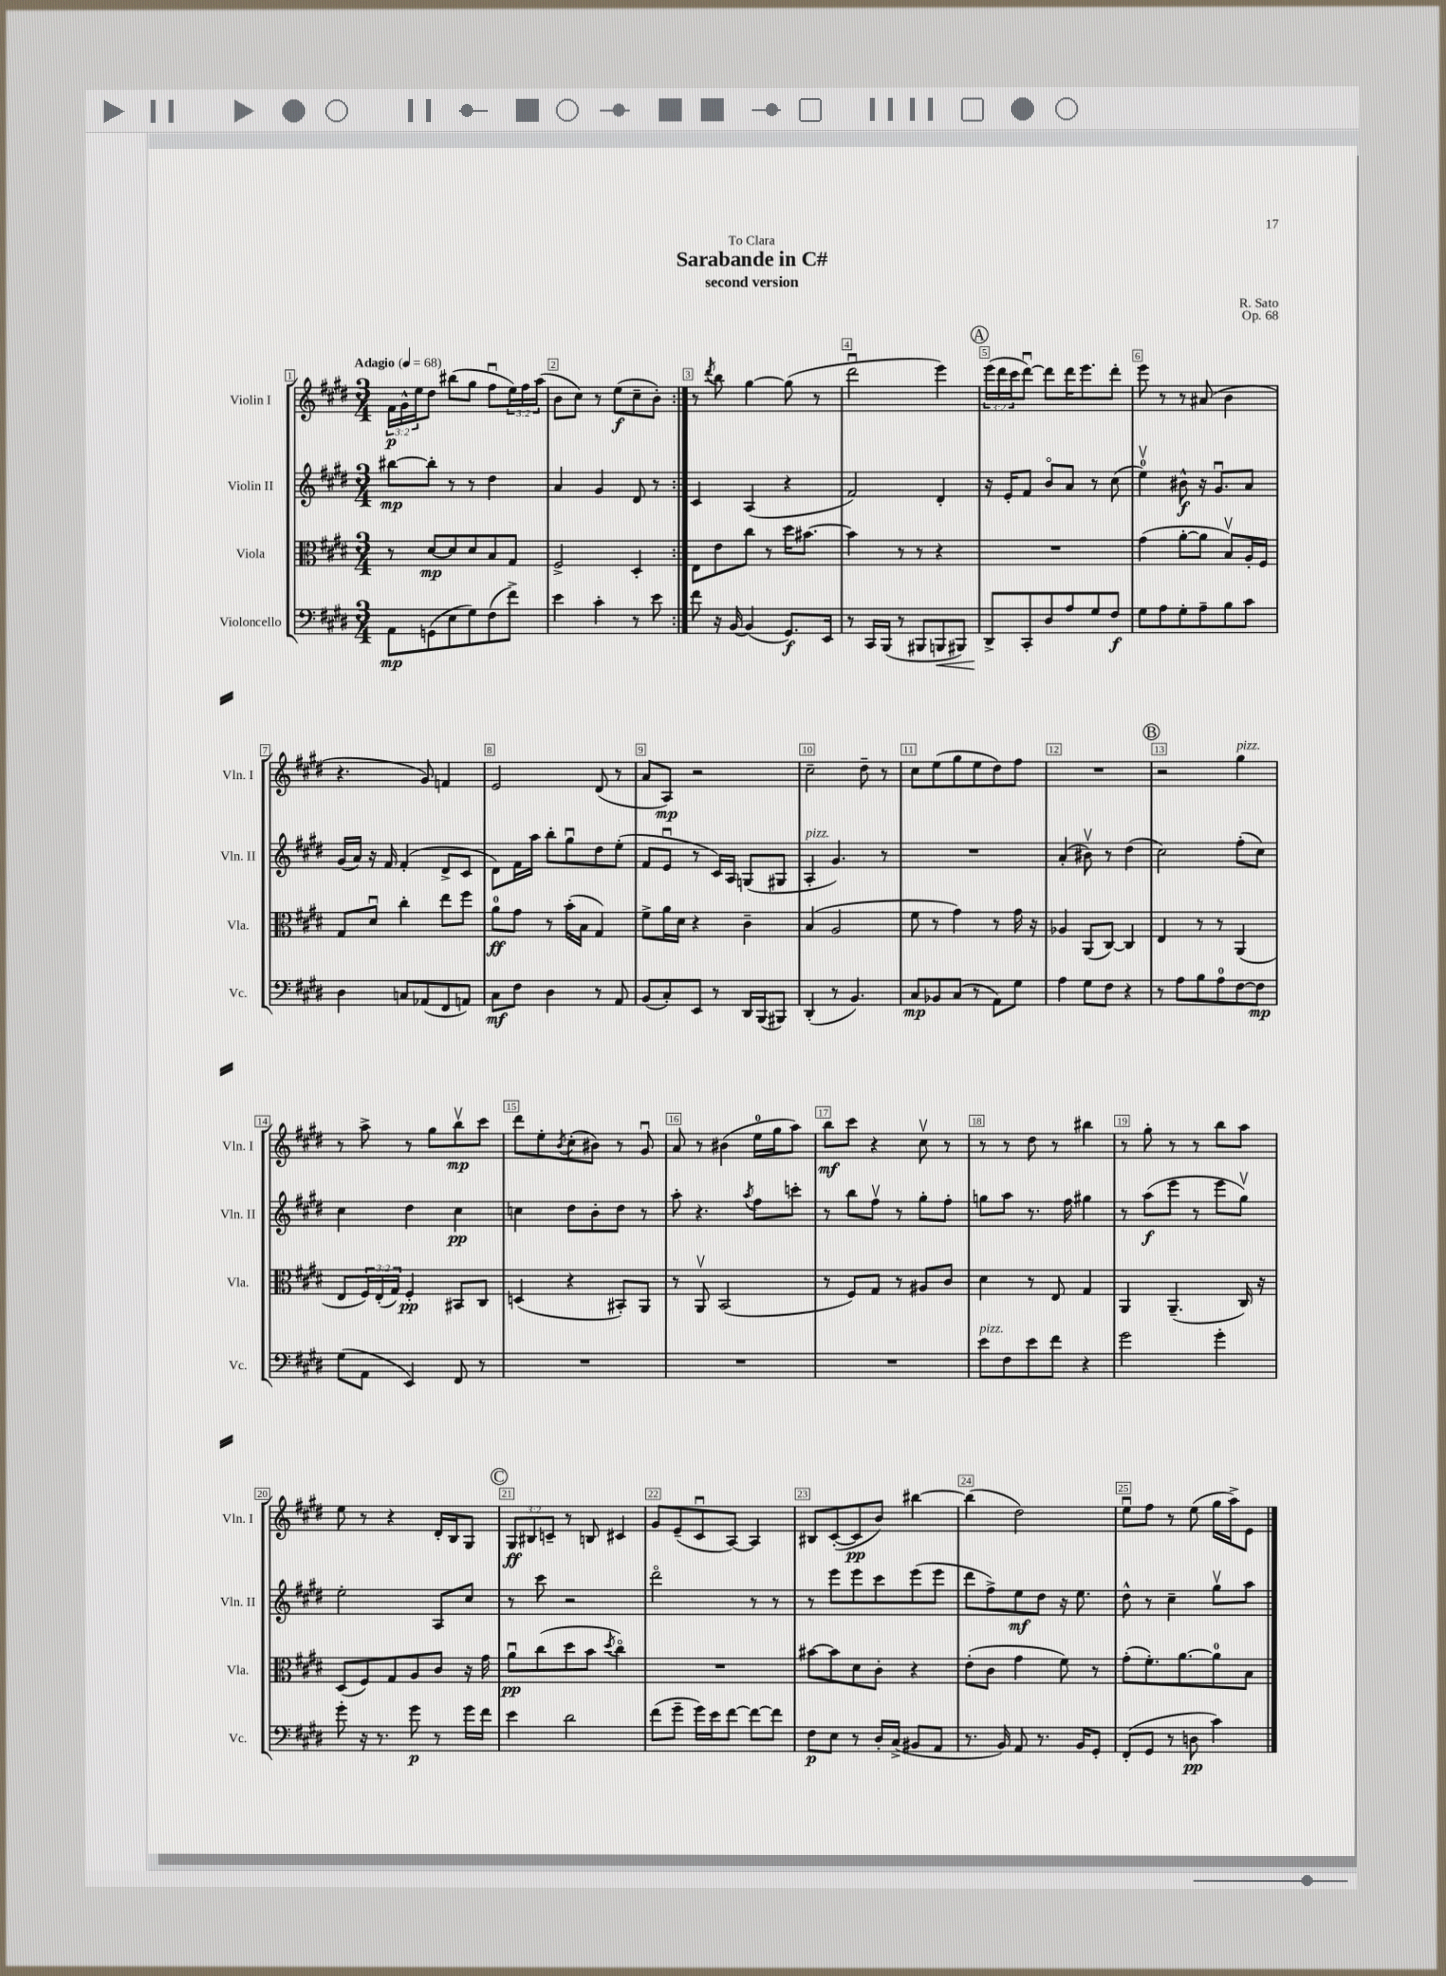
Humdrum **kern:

**kern	**dynam	**kern	**dynam	**kern	**dynam	**kern	**dynam
*part4	*part4	*part3	*part3	*part2	*part2	*part1	*part1
*staff4	*staff4	*staff3	*staff3	*staff2	*staff2	*staff1	*staff1
*I"Violoncello	*	*I"Viola	*	*I"Violin II	*	*I"Violin I	*
*I'Vc.	*	*I'Vla.	*	*I'Vln. II	*	*I'Vln. I	*
*clefF4	*	*clefC3	*	*clefG2	*	*clefG2	*
*k[f#c#g#d#]	*	*k[f#c#g#d#]	*	*k[f#c#g#d#]	*	*k[f#c#g#d#]	*
*M3/4	*	*M3/4	*	*M3/4	*	*M3/4	*
*MM68	*	*MM68	*	*MM68	*	*MM68	*
=1	=1	=1	=1	=1	=1	=1	=1
!	!	!	!	!	!	!LO:TX:a:B:t=Adagio	!
8AA\L	mp	8r	.	[8bb#X\L	mp	24f#\LL	p
.	.	.	.	.	.	24g#^^\	.
.	.	.	.	.	.	24ee\J	.
(8GGn\	.	[8d#/L	mp	8bb#'\J]	.	8dd#\J	.
8E\	.	8d#/]	.	8r	.	(8bb#X\L	.
8G#\)	.	8d#/	.	8r	.	8gg#\J	.
(8F#\	.	8B/	.	4dd#\	.	8ff#u\L	.
8f#^\J)	.	8G#/J	.	.	.	24ee\L)	.
.	.	.	.	.	.	24ff#\	.
.	.	.	.	.	.	(24aa\JJ	.
=2	=2	=2	=2	=2	=2	=2	=2
4e\	.	2F#^/	.	4a/	.	8b\L	.
.	.	.	.	.	.	8cc#\J)	.
4c#'\	.	.	.	4g#/	.	8r	.
.	.	.	.	.	.	(8ee\L	f
8r	.	4D#'/	.	8d#/	.	8cc#~\	.
8e\	.	.	.	8r	.	8b'\J)	.
=3:|!	=3:|!	=3:|!	=3:|!	=3:|!	=3:|!	=3:|!	=3:|!
8f#\	.	8E\L	.	4c#/	.	8r	.
.	.	.	.	.	.	8qddd#/	.
16r	.	8e\	.	.	.	8bb\	.
[16BB/	.	.	.	.	.	.	.
(4BB/]	.	8cc#\J	.	(4A/	.	[4gg#\	.
.	.	8r	.	.	.	.	.
8.GG#/L)	f	16dd#\KL	.	4r	.	(8gg#\]	.
.	.	[8.b#X\J	.	.	.	.	.
.	.	.	.	.	.	8r	.
16EE/Jk	.	.	.	.	.	.	.
=4	=4	=4	=4	=4	=4	=4	=4
8r	.	4b#\]	.	2f#/)	.	2ddd#u\	.
16CC#/LL	.	.	.	.	.	.	.
(16BBB/JJ	.	.	.	.	.	.	.
8r	.	8r	.	.	.	.	.
8BBB#X/L	.	8r	.	.	.	.	.
!	!LO:HP:b	!	!	!	!	!	!
8BBBn/	<	4r	.	4d#'/	.	4eee\)	.
8BBB#X/J)	.	.	.	.	.	.	.
!!LO:REH:place=s1:t=A
=5	=5	=5	=5	=5	=5	=5	=5
8DD#^/L	.	2.r	.	16r	.	(24eee\LL	.
.	.	.	.	.	.	24ddd#\	.
.	.	.	.	16e'/KL	.	.	.
.	.	.	.	.	.	24ccc#\J	.
8CC#'/	[	.	.	8f#/J	.	[8ddd#u\J)	.
8D#/	.	.	.	8b/L	.	8ddd#\L]	.
8A/	.	.	.	8a/J	.	16ddd#\K	.
.	.	.	.	.	.	8.eee\	.
8G#/	.	.	.	8r	.	.	.
8F#/J	f	.	.	(8cc#\	.	8ddd#'\J	.
=6	=6	=6	=6	=6	=6	=6	=6
8G#\L	.	(4g#\	.	4eev\)	.	8eee\	.
8A\	.	.	.	.	.	8r	.
8G#'\	.	[8a'\L	.	8b#X^^\	f	8r	.
8A~\	.	8a\J]	.	16r	.	(8a#X/	.
.	.	.	.	8.g#u/L	.	.	.
8B\	.	8Bv/L)	.	.	.	4b\	.
8c#\J	.	16A'/L	.	8a/J	.	.	.
.	.	16F#/JJ	.	.	.	.	.
!!LO:LB:g=z
=7	=7	=7	=7	=7	=7	=7	=7
4D#\	.	8G#/L	.	(16g#/LL	.	4.r	.
.	.	.	.	16a/JJ)	.	.	.
.	.	8d#u/J	.	16r	.	.	.
.	.	.	.	16f#/	.	.	.
8Cn/L	.	4cc#'\	.	(4f#'/	.	.	.
(8AA-X/	.	.	.	.	.	8g#/)	.
8FF#/	.	8ee\L	.	8d#^/L	.	4fn/	.
8AAn/J)	.	8ff#\J	.	8c#/J	.	.	.
=8	=8	=8	=8	=8	=8	=8	=8
8C#\L	mf	8a\L	ff	8d#\L)	.	2e/	.
8F#\J	.	8g#\J	.	16f#\L	.	.	.
.	.	.	.	16aa\JJ	.	.	.
4D#\	.	8r	.	8bb'\L	.	.	.
.	.	(16b'\LL	.	8gg#u\	.	.	.
.	.	16B\JJ	.	.	.	.	.
8r	.	4G#/)	.	8dd#\	.	(8d#/	.
8AA/	.	.	.	(8ee'\J	.	8r	.
=9	=9	=9	=9	=9	=9	=9	=9
(8BB/L	.	8f#^\L	.	8f#/L	.	8a/L	.
8C#'/)	.	16a\L	.	8eu/J	.	8A/J)	mp
.	.	16d#\JJ	.	.	.	.	.
8EE/J	.	4r	.	8r	.	2r	.
8r	.	.	.	16c#/LL)	.	.	.
.	.	.	.	16A/JJ	.	.	.
16DD#/LL	.	4c#~\	.	(8Gn/L	.	.	.
(16BBB/J	.	.	.	.	.	.	.
8BBB#X/J)	.	.	.	8G#X/J	.	.	.
=10	=10	=10	=10	=10	=10	=10	=10
!	!	!	!	!LO:TX:a:i:t=pizz.	!	!	!
(4DD#'/	.	(4B/	.	4A'/	.	2cc#~\	.
8r	.	2A/	.	4.g#/)	.	.	.
4.BB/)	.	.	.	.	.	.	.
.	.	.	.	.	.	8dd#~\	.
.	.	.	.	8r	.	8r	.
=11	=11	=11	=11	=11	=11	=11	=11
8C#/L	mp	8f#\	.	2.r	.	8cc#\L	.
8BB-X/	.	8r	.	.	.	(8ee\	.
(8C#/J	.	4g#\)	.	.	.	8gg#\	.
8r	.	.	.	.	.	8ee\	.
8AA\L)	.	8r	.	.	.	8dd#\)	.
8G#\J	.	16g#\	.	.	.	8ff#\J	.
.	.	16r	.	.	.	.	.
=12	=12	=12	=12	=12	=12	=12	=12
4A\	.	4A-X/	.	(4a'/	.	2.r	.
8G#\L	.	(8AA/L	.	8b#Xv\)	.	.	.
8F#\J	.	[8C#/J)	.	8r	.	.	.
4r	.	4C#/]	.	(4dd#\	.	.	.
!!LO:REH:place=s1:t=B
=13	=13	=13	=13	=13	=13	=13	=13
8r	.	4E/	.	2cc#\)	.	2r	.
8A\L	.	.	.	.	.	.	.
8B\	.	8r	.	.	.	.	.
8A\	.	8r	.	.	.	.	.
!	!	!	!	!	!	!LO:TX:a:i:t=pizz.	!
[8F#\	.	(4AA/	.	(8ff#'\L	.	4gg#\	.
8F#\J]	mp	.	.	8cc#\J)	.	.	.
!!LO:LB:g=z
=14	=14	=14	=14	=14	=14	=14	=14
(8G#\L	.	8E/L	.	4cc#\	.	8r	.
8AA\J	.	24F#/L)	.	.	.	8aa^\	.
.	.	(24E'/	.	.	.	.	.
.	.	24G#/JJ)	.	.	.	.	.
4EE/)	.	4F#'/	pp	4dd#\	.	8r	.
.	.	.	.	.	.	8gg#\L	.
8FF#/	.	8BB#X/L	.	4cc#\	pp	8bbv\	mp
8r	.	8C#/J	.	.	.	8ccc#\J	.
=15	=15	=15	=15	=15	=15	=15	=15
2.r	.	(4Dn/	.	4ccn\	.	8ddd#\L	.
.	.	.	.	.	.	8ee'\	.
.	.	.	.	.	.	8qb/	.
.	.	4r	.	8dd#\L	.	(8cc#'\	.
.	.	.	.	8b'\	.	8b#X\J)	.
.	.	8BB#X'/L)	.	8dd#\J	.	8r	.
.	.	8AA/J	.	8r	.	8g#u/	.
=16	=16	=16	=16	=16	=16	=16	=16
2.r	.	8r	.	8aa'\	.	8a/	.
.	.	8AAv/	.	4.r	.	8r	.
.	.	(2BB/	.	.	.	(4b#X\	.
.	.	.	.	8qaa/	.	.	.
.	.	.	.	8ff#\L	.	16ee\LL	.
.	.	.	.	.	.	16gg#\J	.
.	.	.	.	8cccn'\J	.	8aa\J)	.
=17	=17	=17	=17	=17	=17	=17	=17
2.r	.	8r	.	8r	.	8bb\L	mf
.	.	8F#/L)	.	8bb\L	.	8ccc#\J	.
.	.	8G#/J	.	8ff#v\J	.	4r	.
.	.	8r	.	8r	.	.	.
.	.	8A#X/L	.	8gg#'\L	.	8cc#v\	.
.	.	8c#/J	.	8ff#'\J	.	8r	.
=18	=18	=18	=18	=18	=18	=18	=18
!LO:TX:a:i:t=pizz.	!	!	!	!	!	!	!
8e\L	.	4d#\	.	8ggn\L	.	8r	.
8F#\	.	.	.	8aa\J	.	8r	.
8e\	.	8r	.	8.r	.	8dd#\	.
8f#\J	.	8E/	.	.	.	8r	.
.	.	.	.	16ff#\	.	.	.
4r	.	4G#/	.	4gg#X\	.	4bb#X\	.
=19	=19	=19	=19	=19	=19	=19	=19
2g#\	.	4AA/	.	8r	.	8r	.
.	.	.	.	(8aa\L	f	8gg#'\	.
.	.	(4.AA~/	.	8eee\J	.	8r	.
.	.	.	.	8r	.	8r	.
4g#'\	.	.	.	8eee\L	.	8bb\L	.
.	.	16C#/)	.	8gg#v\J)	.	8aa\J	.
.	.	16r	.	.	.	.	.
!!LO:LB:g=z
=20	=20	=20	=20	=20	=20	=20	=20
8g#'\	.	(8D#/L	.	2ee'\	.	8ee\	.
16r	.	8F#/)	.	.	.	8r	.
8.r	.	.	.	.	.	.	.
.	.	8G#/	.	.	.	4r	.
8g#\	p	8A/	.	.	.	.	.
8r	.	8c#/J	.	8A/L	.	16d#'/LL	.
.	.	.	.	.	.	16B/J	.
16g#\LL	.	16r	.	8cc#/J	.	8G#/J	.
16f#\JJ	.	16g#\	.	.	.	.	.
!!LO:REH:place=s1:t=C
=21	=21	=21	=21	=21	=21	=21	=21
4e\	.	8au\L	pp	8r	.	12G#/L	ff
.	.	.	.	.	.	12B#X/	.
.	.	(8cc#\	.	8ccc#\	.	.	.
.	.	.	.	.	.	12cn~/J	.
2d#\	.	8dd#\	.	2r	.	8r	.
.	.	8b\J	.	.	.	8Bn/	.
.	.	8qdd#/	.	.	.	.	.
.	.	4cc#\)	.	.	.	4c#X/	.
=22	=22	=22	=22	=22	=22	=22	=22
(8f#\L	.	2.r	.	2ddd#\	.	8g#/L	.
8g#~\J	.	.	.	.	.	(8e~/	.
16g#\LL)	.	.	.	.	.	8c#u/	.
16e\J	.	.	.	.	.	.	.
[8f#\J	.	.	.	.	.	[8A/J)	.
8f#\L_	.	.	.	8r	.	4A/]	.
8f#\J]	.	.	.	8r	.	.	.
=23	=23	=23	=23	=23	=23	=23	=23
8F#\L	p	[8b#X\L	.	8r	.	8B#X/L	.
8E\J	.	8b#\]	.	8eee\L	.	([8c#'/	.
8r	.	8d#\	.	8eee\	.	8c#/]	pp
16D#'/LL	.	8c#'\J	.	8ccc#\	.	8b/J)	.
(16C#^/JJ	.	.	.	.	.	.	.
8BB#X/L	.	4r	.	(8eee\	.	[4bb#X\	.
8AA/J	.	.	.	8eee\J	.	.	.
=24	=24	=24	=24	=24	=24	=24	=24
8.r	.	(8e'\L	.	8ddd#\L	.	(4bb#\]	.
.	.	8c#\J	.	8ff#^\)	.	.	.
16BB/)	.	.	.	.	.	.	.
8AA/	.	4g#\	.	8ee\	mf	2dd#\)	.
8.r	.	.	.	8dd#\J	.	.	.
.	.	8f#\)	.	16r	.	.	.
16BB/KL	.	.	.	8.ee\	.	.	.
8GG#'/J	.	8r	.	.	.	.	.
=25	=25	=25	=25	=25	=25	=25	=25
(8FF#'/L	.	(8g#'\L	.	8dd#^^\	.	8eeu\L	.
8GG#/J	.	8.f#'\)	.	8r	.	8ff#\J	.
8r	.	.	.	4cc#~\	.	8r	.
.	.	[8.a\	.	.	.	.	.
8Dn\	pp	.	.	.	.	(8ee\	.
4c#\)	.	8a\]	.	8gg#v\L	.	16gg#\LL	.
.	.	.	.	.	.	16aa^\J)	.
.	.	8B\J	.	8aa\J	.	8e\J	.
==	==	==	==	==	==	==	==
*-	*-	*-	*-	*-	*-	*-	*-
